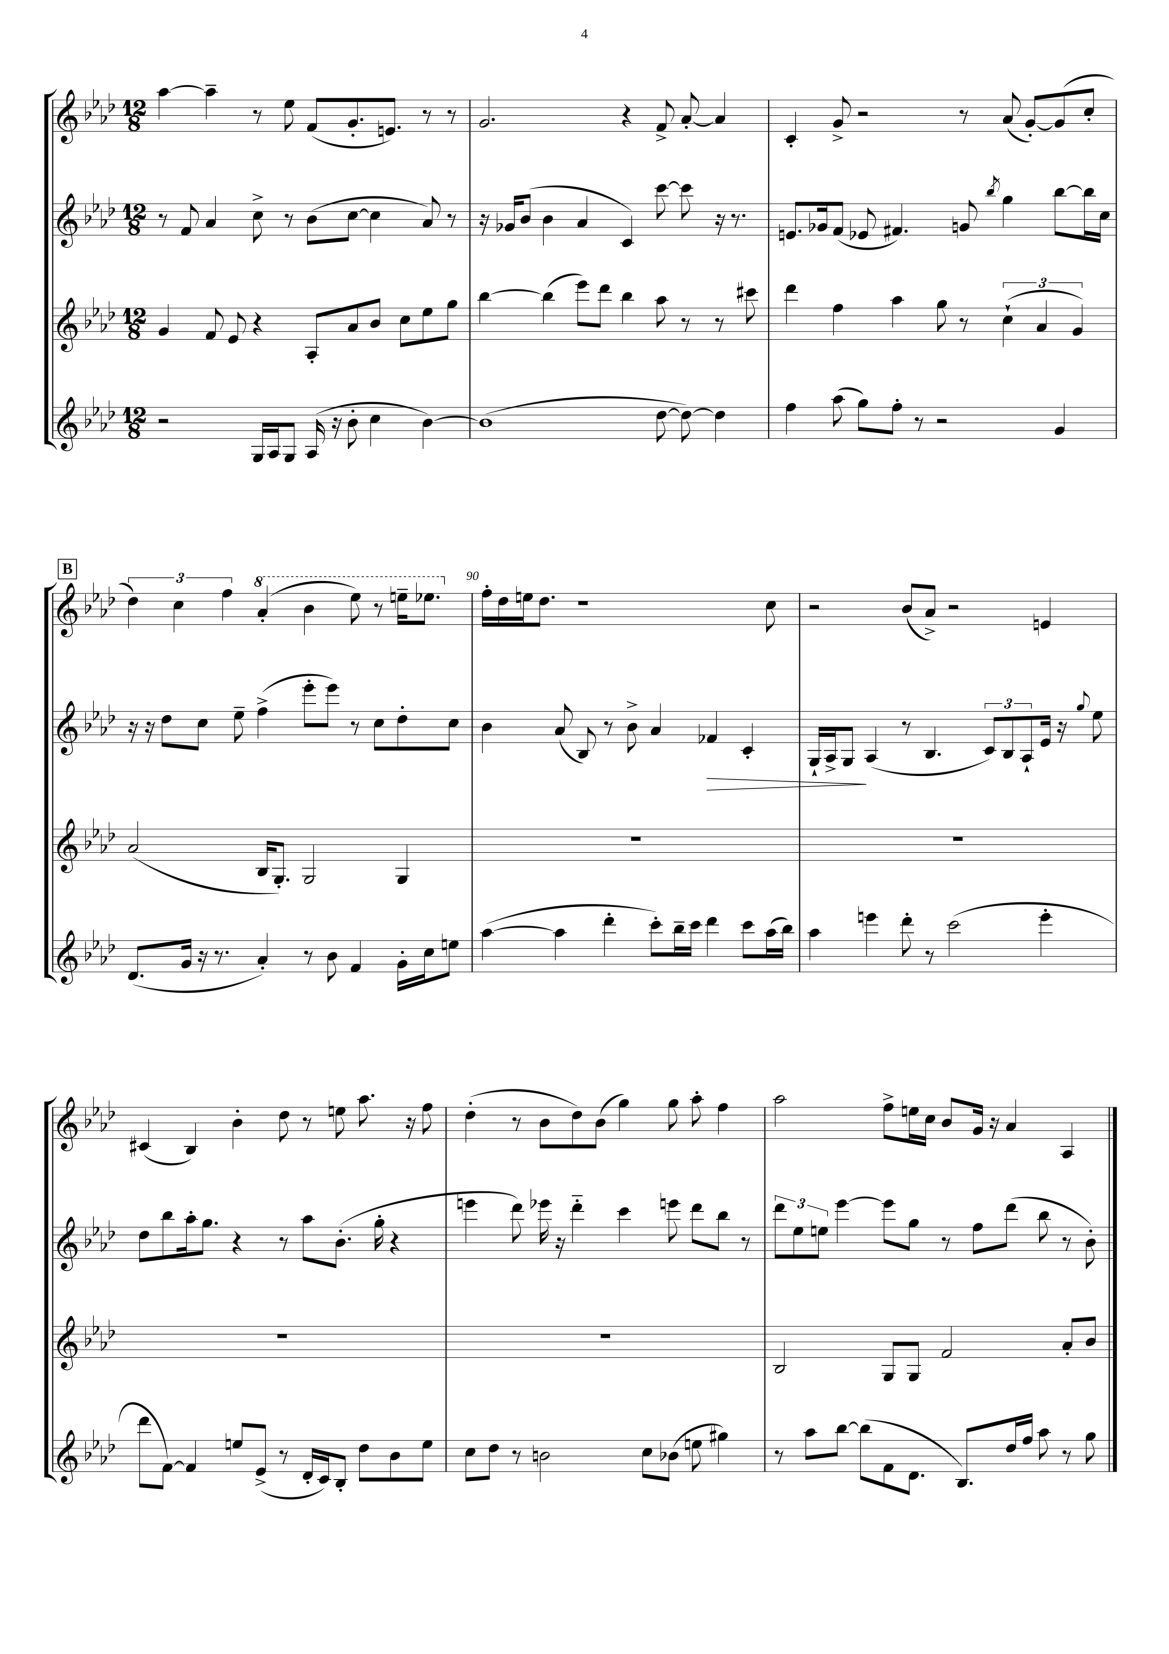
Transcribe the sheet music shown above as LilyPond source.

<<
\new StaffGroup <<
\new Staff = "s0" {
    \clef treble \key aes \major \numericTimeSignature \time 12/8
    aes''4~ aes''4-- r8 ees''8 f'8( g'8.-. e'8.) r8 r8 |
    g'2. r4 f'8-> aes'8~-. aes'4 |
    c'4-. g'8-> r2 r8 aes'8( g'8~-.) g'8( c''8-. |
    \mark \markup { \box "B" } \tuplet 3/2 { des''4) c''4 f''4 } \ottava #1 aes''4-.( bes''4 ees'''8) r8 e'''16-- ees'''8. \ottava #0 |
    f''16-. des''16 e''16 des''8. r1 c''8 |
    r2 bes'8( aes'8->) r2 e'4 |
    cis'4( bes4) bes'4-. des''8 r8 e''8 aes''8. r16 f''8 |
    des''4-.( r8 bes'8 des''8) bes'8( g''4) g''8 aes''8-. f''4 |
    aes''2 f''8-> e''16 c''16 bes'8 g'16 r16 aes'4 aes4 \bar "|." |
}
\new Staff = "s1" {
    \clef treble \key aes \major \numericTimeSignature \time 12/8
    r8 f'8 aes'4 c''8-> r8 bes'8( c''8~ c''4 aes'8) r8 |
    r16 ges'16 bes'8( bes'4 aes'4 c'4) c'''8~ c'''8 r16 r8. |
    e'8. ges'16 f'8( ees'8 fis'4.) g'8 \acciaccatura { bes''8 } g''4 bes''8~ bes''16 c''16 |
    \mark \markup { \box "B" } r16 r16 des''8 c''8 ees''8-- f''4->( ees'''8-. ees'''8) r8 c''8 des''8-. c''8 |
    bes'4 aes'8( bes8) r8 bes'8-> aes'4 fes'4\> c'4-. |
    g16-! aes16-> g8\! aes4( r8 bes4. \tuplet 3/2 { c'8) bes8 aes8-! } ees'16 r16 \appoggiatura { g''8 } ees''8 |
    des''8 bes''8 aes''16-. g''8. r4 r8 aes''8 bes'8.-.( g''16-. r4 |
    e'''4 des'''8) ees'''16 r16 des'''4-_ c'''4 e'''8 des'''8 bes''8 r8 |
    \tuplet 3/2 { des'''8 ees''8 e''8 } ees'''4~ ees'''8 g''8 r8 f''8 des'''8( bes''8 r8 bes'8-.) \bar "|." |
}
\new Staff = "s2" {
    \clef treble \key aes \major \numericTimeSignature \time 12/8
    g'4 f'8 ees'8 r4 aes8-. aes'8 bes'8 c''8 ees''8 g''8 |
    bes''4~ bes''4( ees'''8) des'''8 bes''4 aes''8 r8 r8 cis'''8 |
    des'''4 f''4 aes''4 g''8 r8 \tuplet 3/2 { c''4-!( aes'4 g'4) } |
    \mark \markup { \box "B" } aes'2( bes16 g8.-.) g2 g4 |
    R1. |
    R1. |
    R1. |
    R1. |
    bes2 g8 g8 f'2 aes'8-. bes'8 \bar "|." |
}
\new Staff = "s3" {
    \clef treble \key aes \major \numericTimeSignature \time 12/8
    r2 g16 aes16 g8 aes16( r16 bes'8-. c''4 bes'4~) |
    bes'1( des''8~ des''8~) des''4 |
    f''4 aes''8( g''8) f''8-. r8 r2 g'4 |
    \mark \markup { \box "B" } des'8.( g'16 r16 r8. aes'4-.) r8 bes'8 f'4 g'16-. c''16 e''8 |
    aes''4~( aes''4 des'''4-. c'''8-.) bes''16-- c'''16 des'''4 c'''8 aes''16( bes''16) |
    aes''4 e'''4 des'''8-. r8 c'''2( e'''4-. |
    des'''8 f'8~) f'4 e''8 ees'8->( r8 des'16-. c'16) bes8-. des''8 bes'8 e''8 |
    c''8 des''8 r8 b'2 c''8 bes'8( e''8 gis''4) |
    r8 aes''8 bes''8~ bes''8( f'8 des'8. bes8.) des''16 f''16 aes''8 r8 g''8 \bar "|." |
}
>>
>>
\layout { \context { \Score currentBarNumber = #86 \override BarNumber.break-visibility = ##(#f #t #t) barNumberVisibility = #(every-nth-bar-number-visible 5) } }
